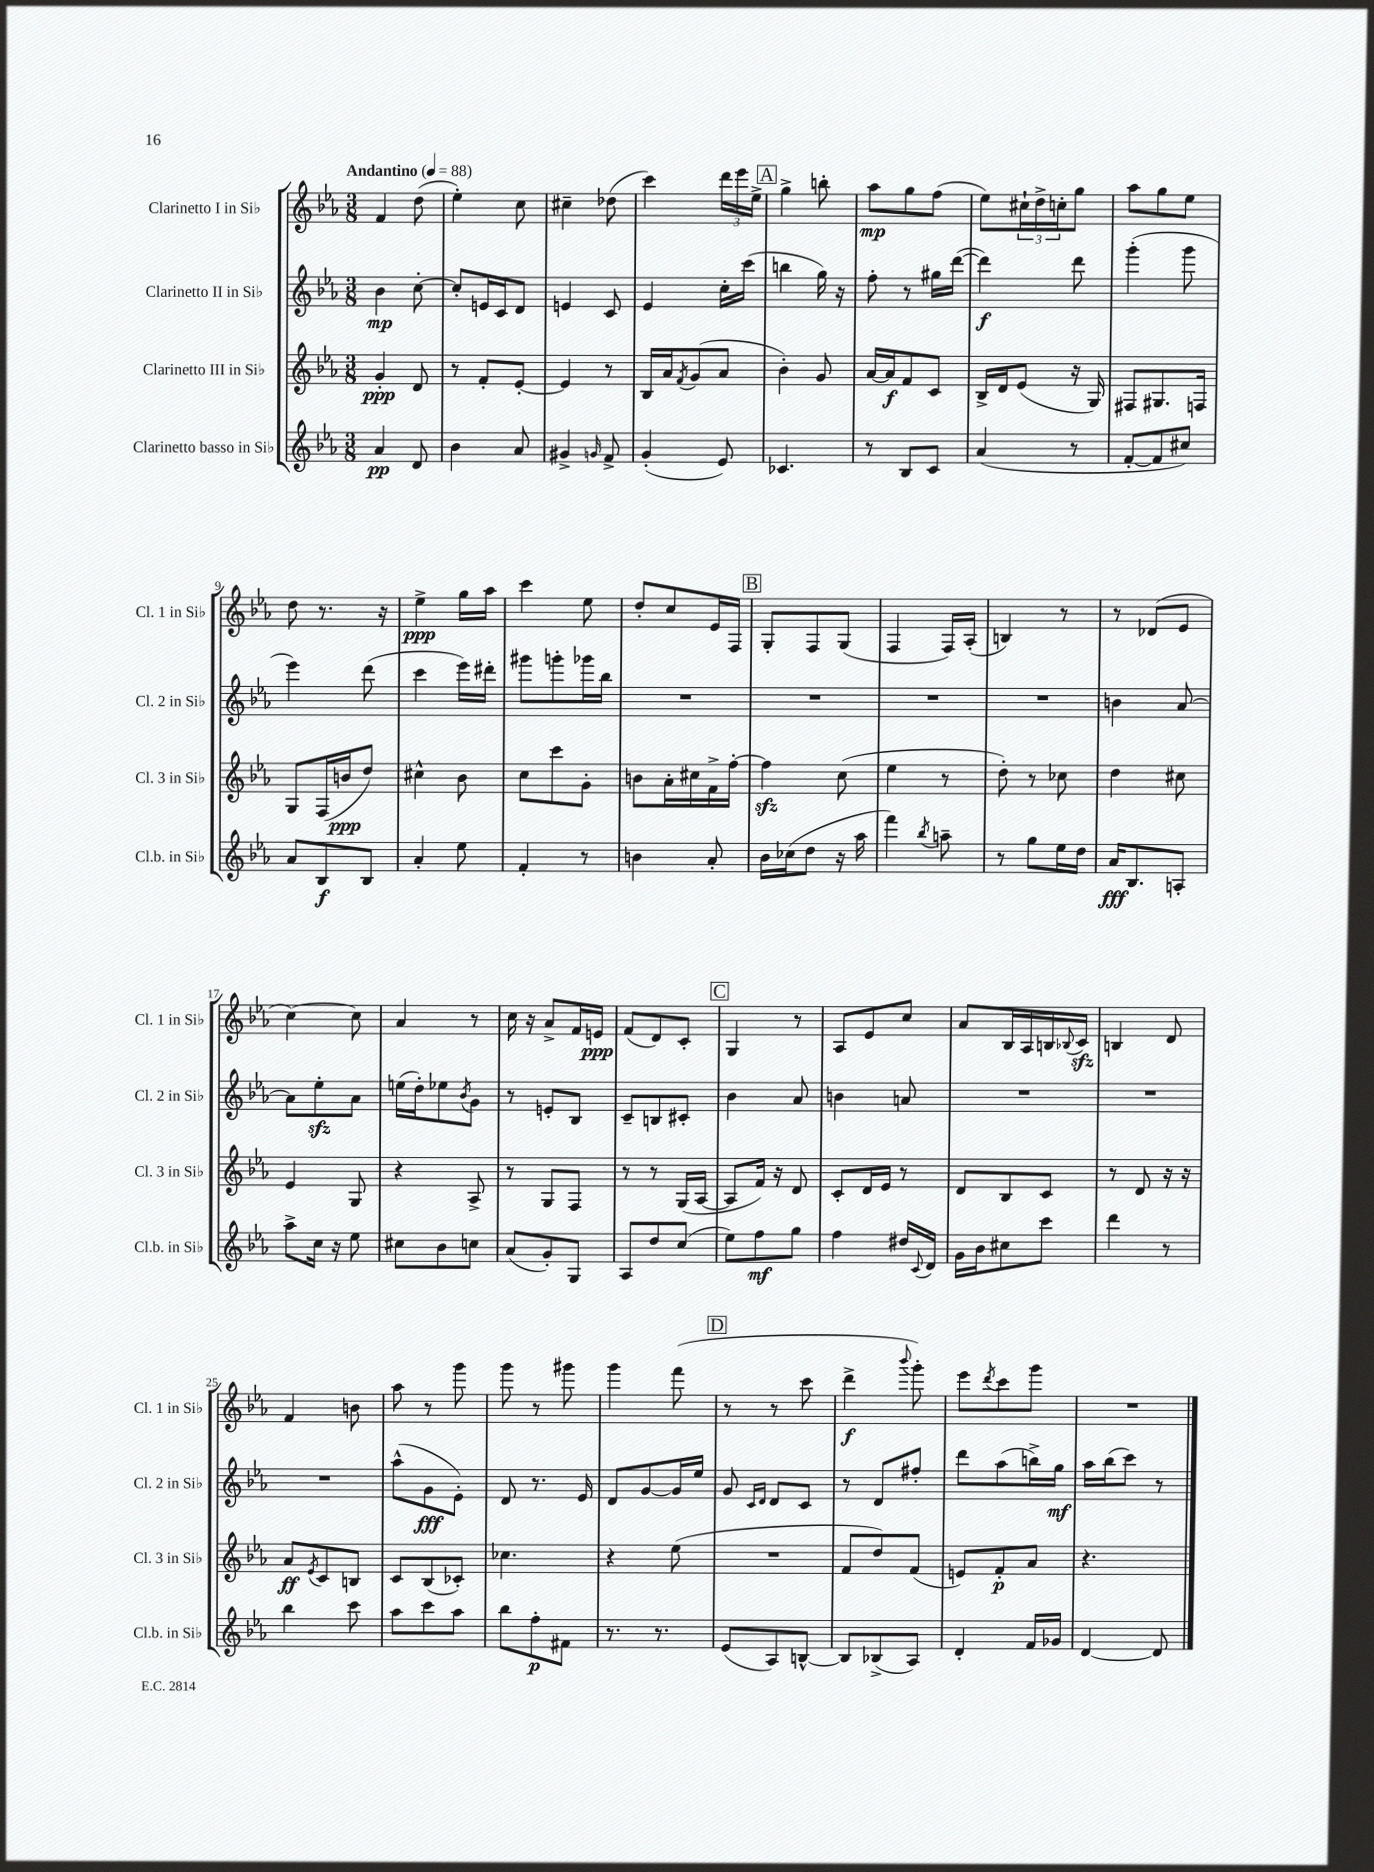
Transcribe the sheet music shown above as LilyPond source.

<<
\new StaffGroup <<
\new Staff = "s0" \with { instrumentName = "Clarinetto I in Sib" shortInstrumentName = "Cl. 1 in Sib" } {
    \clef treble \key ees \major \numericTimeSignature \time 3/8 \tempo "Andantino" 4 = 88
    f'4 d''8( |
    ees''4-.) c''8 |
    cis''4-- des''8( |
    c'''4) \tuplet 3/2 { d'''16 ees'''16 ees''16-> } |
    \mark \markup { \box "A" } g''4-> b''8-. |
    aes''8\mp g''8 f''8( |
    ees''8) \tuplet 3/2 { cis''16-! d''16-> c''16-. } g''8 |
    aes''8 g''8 ees''8 |
    d''8 r8. r16 |
    ees''4->\ppp g''16 aes''16 |
    c'''4 ees''8 |
    d''8-. c''8 ees'16 f16 |
    \mark \markup { \box "B" } g8-. f8 g8( |
    f4 f16) aes16-.( |
    b4) r8 |
    r8 des'8( ees'8 |
    c''4~) c''8 |
    aes'4 r8 |
    c''16 r16 aes'8-> f'16 e'16\ppp |
    f'8( d'8) c'8-. |
    \mark \markup { \box "C" } g4 r8 |
    aes8 ees'8 c''8 |
    aes'8 bes16 aes16 b16 \appoggiatura { bes8 } c'16\sfz |
    b4 d'8 |
    f'4 b'8 |
    aes''8 r8 g'''8 |
    g'''8 r8 gis'''8 |
    g'''4 f'''8( |
    \mark \markup { \box "D" } r8 r8 c'''8 |
    d'''4->\f \appoggiatura { bes'''8 } g'''8-.) |
    ees'''8 \acciaccatura { d'''8 } c'''8 g'''8 |
    R4. \bar "|." |
}
\new Staff = "s1" \with { instrumentName = "Clarinetto II in Sib" shortInstrumentName = "Cl. 2 in Sib" } {
    \clef treble \key ees \major \numericTimeSignature \time 3/8
    bes'4\mp c''8~-. |
    c''8-. e'16 c'16 d'8 |
    e'4 c'8 |
    ees'4 c''16-. c'''16( |
    \mark \markup { \box "A" } b''4 g''16) r16 |
    f''8-. r8 gis''16 d'''16~( |
    d'''4\f) d'''8 |
    g'''4-.( g'''8 |
    ees'''4) d'''8( |
    c'''4 ees'''16) dis'''16-. |
    gis'''8 g'''8-. ges'''16 bes''16 |
    R4. |
    \mark \markup { \box "B" } R4. |
    R4. |
    R4. |
    b'4 aes'8~ |
    aes'8 ees''8-.\sfz aes'8 |
    e''16( d''16-.) ees''8 \acciaccatura { bes'8 } g'8 |
    r8 e'8-. bes8 |
    c'8-- b8 cis'8-. |
    \mark \markup { \box "C" } bes'4 aes'8 |
    b'4 a'8 |
    R4. |
    R4. |
    R4. |
    aes''8-^( g'8\fff ees'8-.) |
    d'8 r8. ees'16 |
    d'8 g'8~ g'16 ees''16 |
    \mark \markup { \box "D" } g'8 \grace { c'16 d'16 } d'8 c'8 |
    r8 d'8 fis''8-. |
    d'''8 aes''8( b''16->) g''16\mf |
    aes''16 bes''16( c'''8) r8 \bar "|." |
}
\new Staff = "s2" \with { instrumentName = "Clarinetto III in Sib" shortInstrumentName = "Cl. 3 in Sib" } {
    \clef treble \key ees \major \numericTimeSignature \time 3/8
    g'4-.\ppp d'8 |
    r8 f'8-. ees'8~-. |
    ees'4 r8 |
    bes16 aes'16 \acciaccatura { f'8 } g'8( aes'8 |
    \mark \markup { \box "A" } bes'4-.) g'8 |
    aes'16~ aes'16\f f'8 c'8 |
    bes16-> d'16 ees'8( r16 g16) |
    fis8 gis8. f16 |
    g8 f16( b'16\ppp d''8) |
    cis''4-^ bes'8 |
    c''8 c'''8 g'8-. |
    b'8 aes'16-. cis''16 f'16-> f''16~-. |
    \mark \markup { \box "B" } f''4\sfz c''8( |
    ees''4 r8 |
    d''8-.) r8 ces''8 |
    d''4 cis''8 |
    ees'4 g8 |
    r4 aes8-> |
    r8 g8 f8 |
    r8 r8 g16( aes16~ |
    \mark \markup { \box "C" } aes8 f'16) r16 d'8 |
    c'8-. d'16 ees'16 r8 |
    d'8 bes8 c'8 |
    r8 d'8 r16 r16 |
    aes'8\ff \acciaccatura { ees'8 } c'8 b8 |
    c'8 bes8( ces'8-.) |
    ces''4. |
    r4 ees''8( |
    \mark \markup { \box "D" } R4. |
    f'8 d''8) f'8( |
    e'8) f'8-.\p aes'8 |
    r4. \bar "|." |
}
\new Staff = "s3" \with { instrumentName = "Clarinetto basso in Sib" shortInstrumentName = "Cl.b. in Sib" } {
    \clef treble \key ees \major \numericTimeSignature \time 3/8
    aes'4\pp d'8 |
    bes'4 aes'8 |
    gis'4-> \grace { g'16 } f'8-> |
    g'4-.( ees'8) |
    \mark \markup { \box "A" } ces'4. |
    r8 bes8 c'8 |
    aes'4( r8 |
    f'8~-. f'8 cis''8) |
    aes'8 bes8\f bes8 |
    aes'4-. ees''8 |
    f'4-. r8 |
    b'4 aes'8-. |
    \mark \markup { \box "B" } bes'16 ces''16( d''8 r16 aes''16 |
    f'''4) \acciaccatura { bes''8 } a''8-- |
    r8 g''8 ees''16 d''16 |
    aes'16\fff bes8. a8-. |
    aes''8-> c''16 r16 ees''8 |
    cis''8 bes'8 c''8 |
    aes'8( g'8-.) g8 |
    aes8 d''8 c''8( |
    \mark \markup { \box "C" } ees''8) f''8\mf g''8 |
    f''4 dis''16 \appoggiatura { c'8 } d'16 |
    g'16 bes'16 cis''8 c'''8 |
    d'''4 r8 |
    bes''4 c'''8 |
    aes''8 c'''8 aes''8 |
    bes''8 f''8-.\p fis'8 |
    r8. r8. |
    \mark \markup { \box "D" } ees'8( aes8) b8~-^ |
    b8 bes8->( aes8) |
    d'4-. f'16 ges'16 |
    d'4~ d'8 \bar "|." |
}
>>
>>
